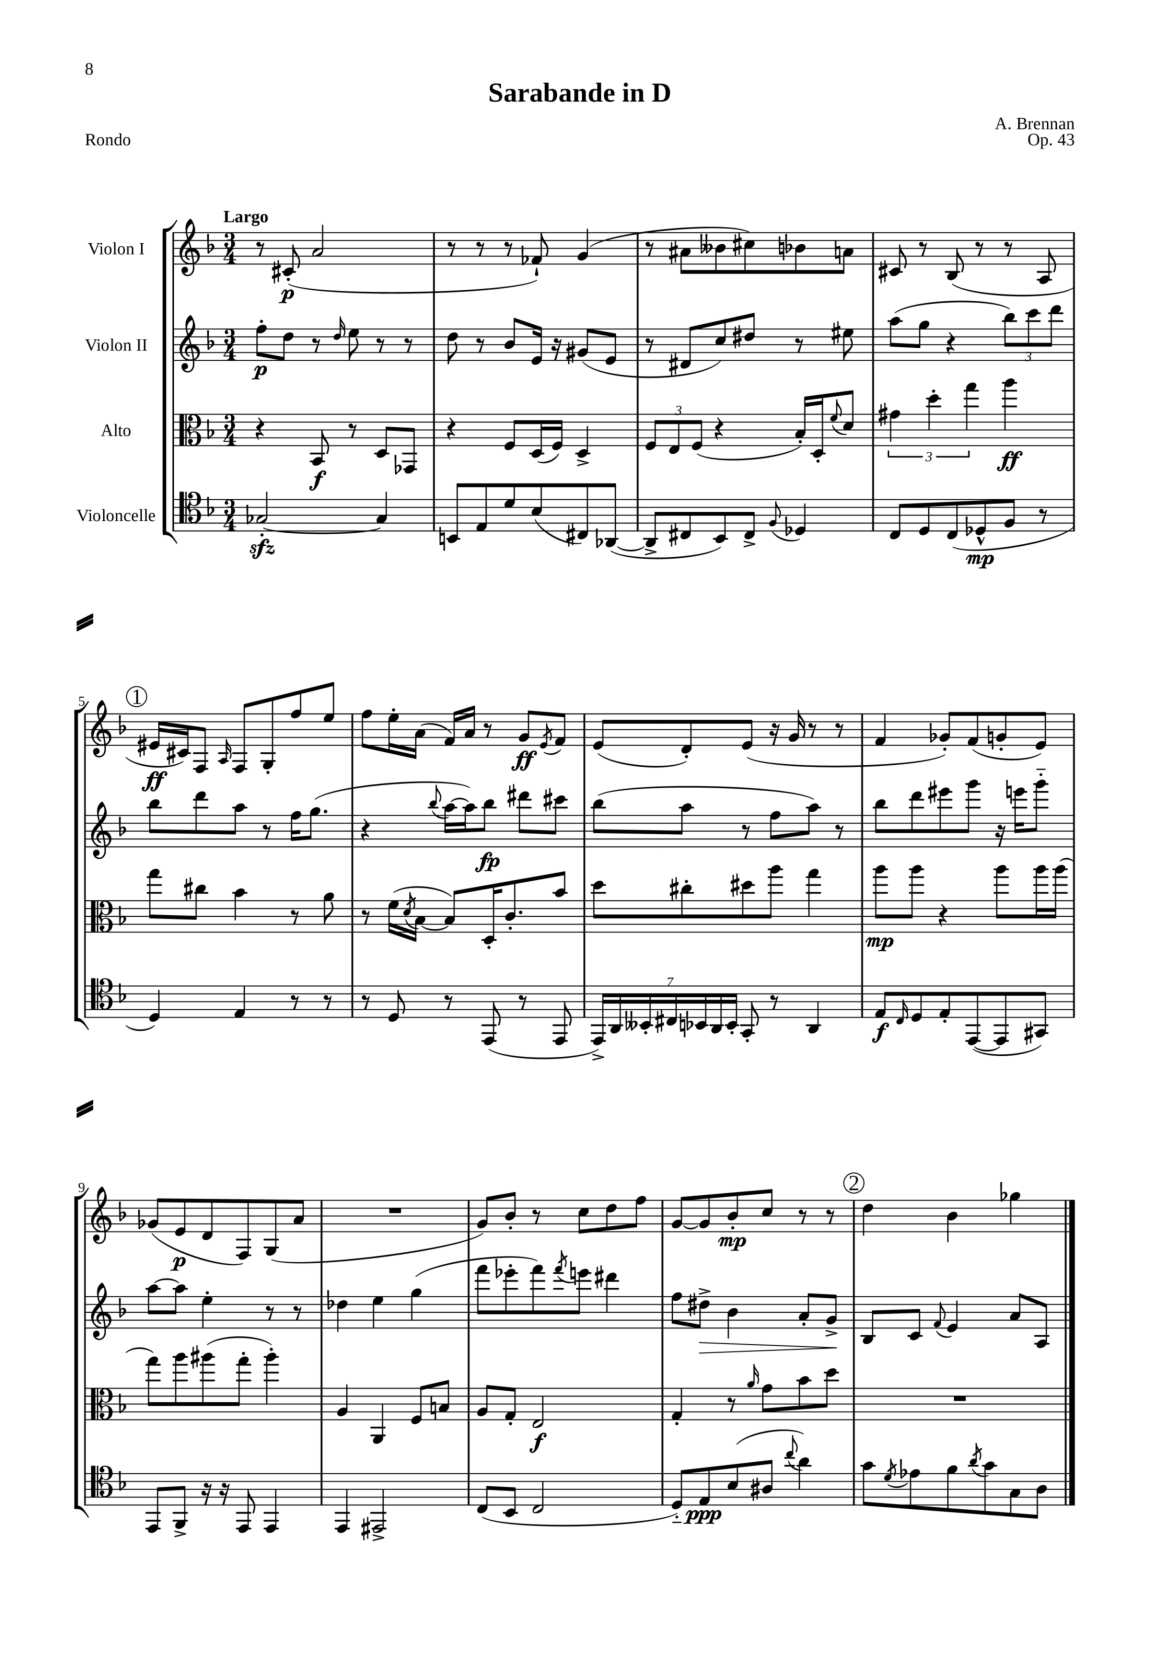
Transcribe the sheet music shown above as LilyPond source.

\header { title = "Sarabande in D" composer = "A. Brennan" opus = "Op. 43" piece = "Rondo" }
<<
\new StaffGroup <<
\new Staff = "s0" \with { instrumentName = "Violon I" } {
    \clef treble \key f \major \numericTimeSignature \time 3/4 \tempo "Largo"
    r8 cis'8-.\p( a'2 |
    r8 r8 r8 fes'8-!) g'4( |
    r8 ais'8 beses'8 cis''8) bes'8 a'8 |
    cis'8 r8 bes8( r8 r8 a8 |
    \mark \markup { \circle "1" } eis'16\ff cis'16) f8 \grace { a16 } f8 g8-. f''8 e''8 |
    f''8 e''16-. a'16( f'16) a'16 r8 g'8\ff \acciaccatura { e'8 } f'8 |
    e'8( d'8-.) e'8( r16 g'16 r8 r8 |
    f'4 ges'8-.) f'8( g'8-. e'8) |
    ges'8( e'8\p d'8 f8) g8( a'8 |
    R2. |
    g'8) bes'8-. r8 c''8 d''8 f''8 |
    g'8~ g'8 bes'8-.\mp c''8 r8 r8 |
    \mark \markup { \circle "2" } d''4 bes'4 ges''4 \bar "|." |
}
\new Staff = "s1" \with { instrumentName = "Violon II" } {
    \clef treble \key f \major \numericTimeSignature \time 3/4
    f''8-.\p d''8 r8 \grace { d''16 } e''8 r8 r8 |
    d''8 r8 bes'8 e'16 r16 gis'8( e'8 |
    r8 dis'8 c''8) dis''8 r8 eis''8 |
    a''8( g''8 r4 \tuplet 3/2 { bes''8) c'''8 d'''8 } |
    \mark \markup { \circle "1" } bes''8 d'''8 a''8 r8 f''16 g''8.( |
    r4 \appoggiatura { bes''8 } a''16~ a''16) bes''8\fp dis'''8 cis'''8 |
    bes''8( a''8 r8 f''8 a''8) r8 |
    bes''8 d'''8 eis'''8 g'''8 r16 e'''16 g'''8-_ |
    a''8~ a''8 e''4-. r8 r8 |
    des''4 e''4 g''4( |
    f'''8 ees'''8-. f'''8) \acciaccatura { f'''8 } e'''8 dis'''4 |
    f''8 dis''8->\> bes'4 a'8-. g'8->\! |
    \mark \markup { \circle "2" } bes8 c'8 \appoggiatura { f'8 } e'4 a'8 a8 \bar "|." |
}
\new Staff = "s2" \with { instrumentName = "Alto" } {
    \clef alto \key f \major \numericTimeSignature \time 3/4
    r4 bes,8\f r8 d8 ges,8 |
    r4 f8 d16( f16) d4-> |
    \tuplet 3/2 { f8 e8 f8( } r4 bes16-.) d16-. \appoggiatura { f'8 } d'8 |
    \tuplet 3/2 { gis'4 d''4-. g''4 } a''4\ff |
    \mark \markup { \circle "1" } g''8 cis''8 bes'4 r8 a'8 |
    r8 f'16( \acciaccatura { d'8 } bes16~ bes8) d16-. c'8.-. bes'8 |
    d''8 cis''8-. dis''8 a''8 g''4 |
    a''8\mp a''8 r4 a''8 a''16 a''16( |
    g''8) a''8 ais''8( g''8-. ais''4-.) |
    a4 a,4 f8 b8 |
    a8 g8-. e2\f |
    g4-. r8 \grace { a'16 } g'8 bes'8 d''8 |
    \mark \markup { \circle "2" } R2. \bar "|." |
}
\new Staff = "s3" \with { instrumentName = "Violoncelle" } {
    \clef tenor \key f \major \numericTimeSignature \time 3/4
    ges2~-.\sfz ges4 |
    b,8 e8 d'8 bes8( cis8) aes,8~( |
    aes,8-> cis8 bes,8) cis8-> \appoggiatura { f8 } des4 |
    c8 d8 c8( des8-^\mp f8 r8 |
    \mark \markup { \circle "1" } d4) e4 r8 r8 |
    r8 d8 r8 e,8( r8 e,8 |
    \tuplet 7/4 { e,16->) a,16 beses,16-. cis16 bes,16 a,16 bes,16-. } g,8-. r8 a,4 |
    e8\f \grace { c16 } d8 e8-. e,8~( e,8 gis,8) |
    e,8 f,8-> r16 r16 e,8 e,4 |
    e,4 eis,2-> |
    c8( bes,8 c2 |
    d8-_) e8\ppp bes8( ais8 \appoggiatura { c''8 } a'4) |
    \mark \markup { \circle "2" } g'8 \acciaccatura { d'8 } ees'8 f'8 \acciaccatura { a'8 } g'8 g8 a8 \bar "|." |
}
>>
>>
